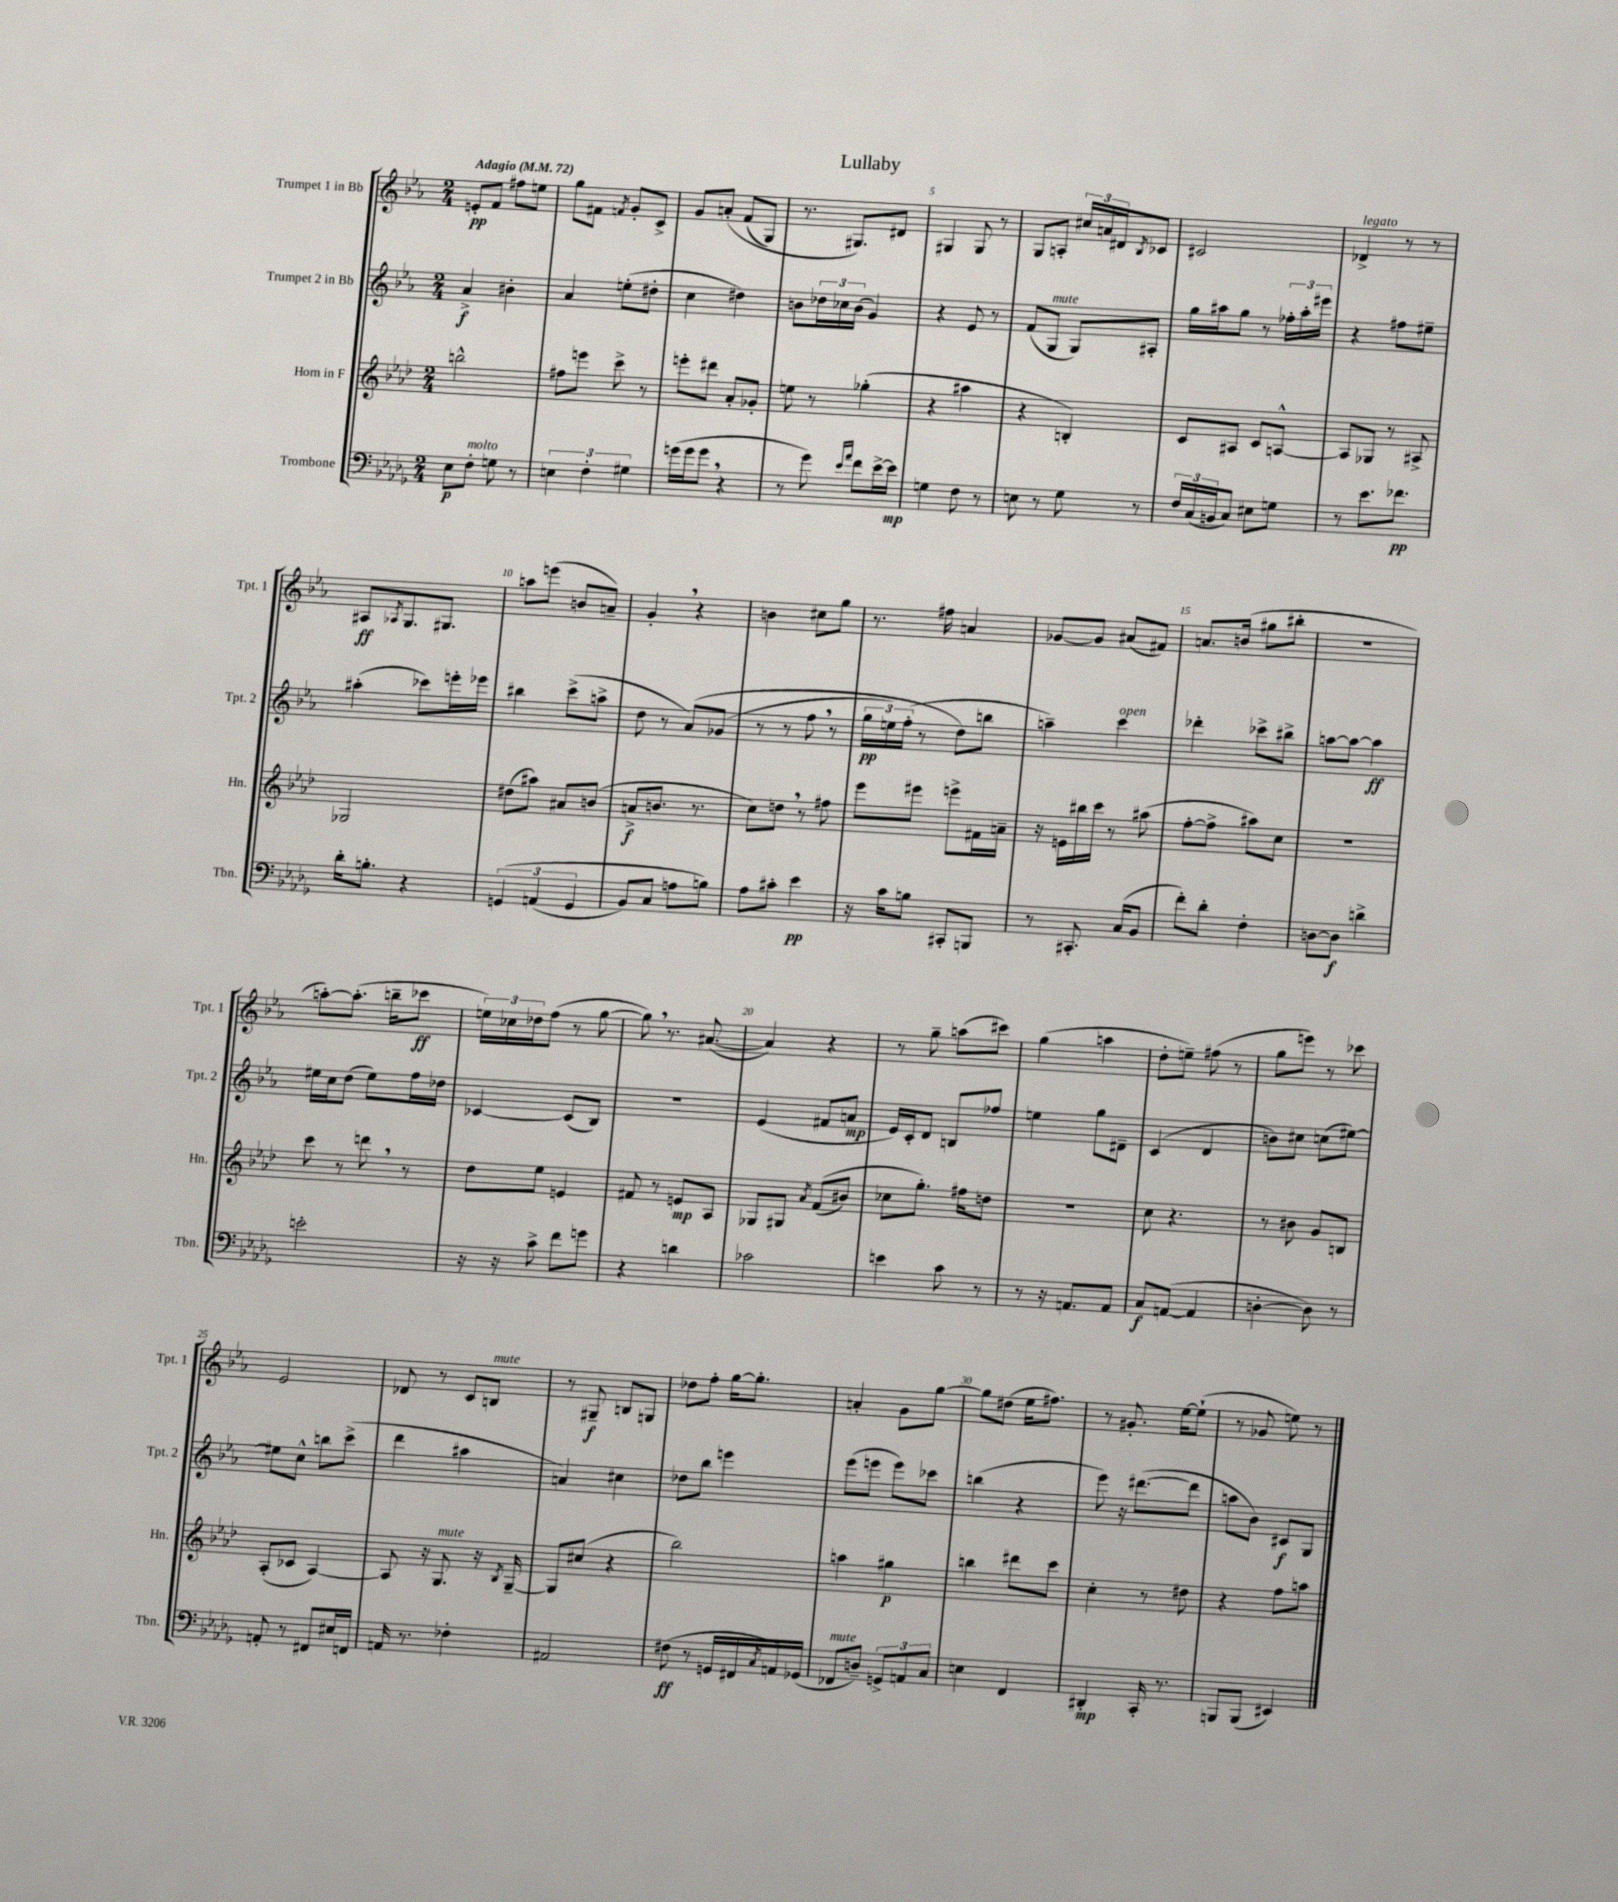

**kern	**kern	**kern	**kern
*staff4	*staff3	*staff2	*staff1
*clefF4	*clefG2	*clefG2	*clefG2
*k[b-e-a-d-g-]	*k[b-e-a-d-]	*k[b-e-a-]	*k[b-e-a-]
*M2/4	*M2/4	*M2/4	*M2/4
*MM72	*MM72	*MM72	*MM72
8E-	2bb^^	4a-^	8e'
8F'	.	.	8f
8G	.	4b#'	8ff#
8r	.	.	8ee
=	=	=	=
6E	8ff#	4a-	8gg
.	8eee	.	8f#
6F'	.	.	.
.	.	.	8qf
.	8ccc^	(8ee'	8g'
6G#	.	.	.
.	8r	8dd#'	8c^
=	=	=	=
(16g	8eee'	4cc	8g
16g	.	.	.
8g	8ddd#	.	&(8a'
4r	8a-'	4dd#)	(8f
.	8g-'	.	8G)
=	=	=	=
8r	8ee	8b	8.r
8g-)	8r	24dd-	.
.	.	24cc-	.
.	.	.	8.G#&)
.	.	(24b	.
16qqe-	.	.	.
16qqa-	.	.	.
8f	(4gg-'	4g)	.
[16e-^	.	.	8d#
16e-]	.	.	.
=	=	=	=
4G	4r	4r	4G#
8F	4aa#	8e-	8G#
8r	.	8r	8r
=	=	=	=
8E	4r	(8f	8G
8r	.	8G	8A'
8G-	4B')	8G)	24cc#
.	.	.	24a
.	.	.	24d#
.	.	.	8qB-
8r	.	8A#'	8c-
=	=	=	=
24F	8c	16gg	2c#
(24C	.	.	.
.	.	16aa#	.
24BB	.	.	.
8C)	8A#	8gg	.
8E#	8c	8r	.
8G	[8A^^	24ff-'	.
.	.	24aa#'	.
.	.	24eee#	.
=	=	=	=
8r	8A]	4r	4d-^
8.e-	8G-	.	.
.	8r	8ff#	8r
8.f-	.	.	.
.	8A#^	8ee#~	8r
=	=	=	=
16d-'	2G-	(4aa#'	8A#
8.B'	.	.	.
.	.	.	8qA-
.	.	.	8.G
4r	.	8ccc-)	.
.	.	.	8.G#
.	.	16eee'	.
.	.	16eee-	.
=	=	=	=
&(6GG	(8dd#	4bb#	8aa
.	8aa#)	.	(8eee
(6AA	.	.	.
.	8a#	(8ccc^	8b
6GG	.	.	.
.	(8b	8aa^	8a~)
=	=	=	=
8BB-)	8a^	8dd	4g'
8C	8.b	8r	.
8A	.	&(8a-)	4r
.	8.r	.	.
8B&)	.	(8g-	.
=	=	=	=
8A-	8cc)	8r	4b
8c#'	8dd	8r	.
4e-	8r	8ff	8cc#
.	8ff#	8r	8gg
=	=	=	=
16r	8eee-	24gg	8.r
.	.	24ee)	.
16c	.	.	.
.	.	(24ff'	.
8B	8eee#	8r	.
.	.	.	16ff#
8CC#'	8eee^	8dd&)	4a
8BBB	16f#	8bb	.
.	16a~	.	.
=	=	=	=
8r	16r	4aa~)	[8g-
.	16e	.	.
8.CC#'	16bb#	.	8g-]
.	16ccc	.	.
.	8r	4ccc	(8a#
(16C	.	.	.
8BB-	(8aa#	.	8f#)
=	=	=	=
8f')	[8ff'	4ddd-'	8.a
8d-'	8ff^]	.	.
.	.	.	(16b
4F'	8aa#)	8ccc-^	8gg#
.	8cc	8bb#^	8bb#'
=	=	=	=
[8D	2r	[8aa	2r
8D]	.	8aa_	.
4d^	.	4aa]	.
=	=	=	=
2e'	8ccc	16ee#	[8aa')
.	.	16cc	.
.	8r	(8dd	(8.aa']
.	8ddd	8ee#)	.
.	.	.	16bb~
.	8r	16ff	8ccc-
.	.	16dd-	.
=	=	=	=
16r	8dd-	[4c-	24ee)
.	.	.	24cc-
16r	.	.	.
.	.	.	24dd-
8c^	8ee-	.	(8ff
8f	4e	(8c-]	8r
8g	.	8B-)	[8gg
=	=	=	=
4r	8f#	2r	8gg])
.	8r	.	8.r
4d	8e	.	.
.	.	.	([8.a#
.	8A-	.	.
=	=	=	=
2c-	8G-	(4e-	4a#])
.	8G#	.	.
.	8qa-	.	.
.	&((8f	8f#	4r
.	8b#)	8a	.
=	=	=	=
4e	8cc-	16e-)	8r
.	.	16c'	.
.	8.gg'&)	8d	8gg~
8c	.	8B	(8aa
.	16ff#	.	.
8r	8dd	8ff-	8ccc#)
=	=	=	=
8r	2r	4ee	(4gg
16r	.	.	.
8.AA	.	.	.
.	.	8gg	4aa
8AA	.	8d#~	.
=	=	=	=
8C	8cc	(4c	8dd'
([8AA	4.r	.	8ee~)
4AA]	.	4d	(8ff#
.	.	.	8r
=	=	=	=
[4D'	8r	8b)	8gg
.	8b#	8cc#	8eee)
8D])	8g	(8cc	8r
8r	8B	[8ee#)	8ccc-
=	=	=	=
8AA'	(8A-'	8ee#]	2e-
8r	8c-	8cc^^	.
8FF#	[4A-)	8bb	.
16E#	.	(8ccc^	.
16FF	.	.	.
=	=	=	=
16AA	8A-]	4ddd	8d-
8.r	.	.	.
.	16r	.	8r
.	8.G	.	.
4F-'	.	4aa#	8c
.	16r	.	8B
.	8qB-	.	.
.	[16G~	.	.
=	=	=	=
2AA#	8G]	4a)	8r
.	(8cc#	.	8G#~
.	4r	4cc#	8B
.	.	.	8G
=	=	=	=
(8F#	2bb-)	8dd-	8dd-
8r	.	8bb-	8ff'
16GG	.	4eee	[16gg
16FF#	.	.	8.gg']
8qC	.	.	.
16AA)	.	.	.
(16GG-	.	.	.
=	=	=	=
8FF-	4aa	(8eee-	4a'
8D~)	.	8eee	.
12GG^	4gg#	8eee)	8g
12AA	.	.	.
.	.	8ccc-	[8gg
12C	.	.	.
=	=	=	=
4E	4bb	(4bb	8gg]
.	.	.	(8dd#
4FF	8ddd#	4r	16ee-
.	.	.	8.ff#)
.	8ccc	.	.
=	=	=	=
4DD#'	4cc'	8eee-)	8r
.	.	16r	8.g#'
.	.	([8.ddd#	.
16CC'	8r	.	.
8.r	.	.	[16ee-
.	8dd#	8ddd#]	(8ee-`]
=	=	=	=
8BBB	4r	8aa	8r
(8BBB	.	8b-)	8g-
4EE#)	8ff	8c#	8ee)
.	8aa	8G	8r
==	==	==	==
*-	*-	*-	*-
